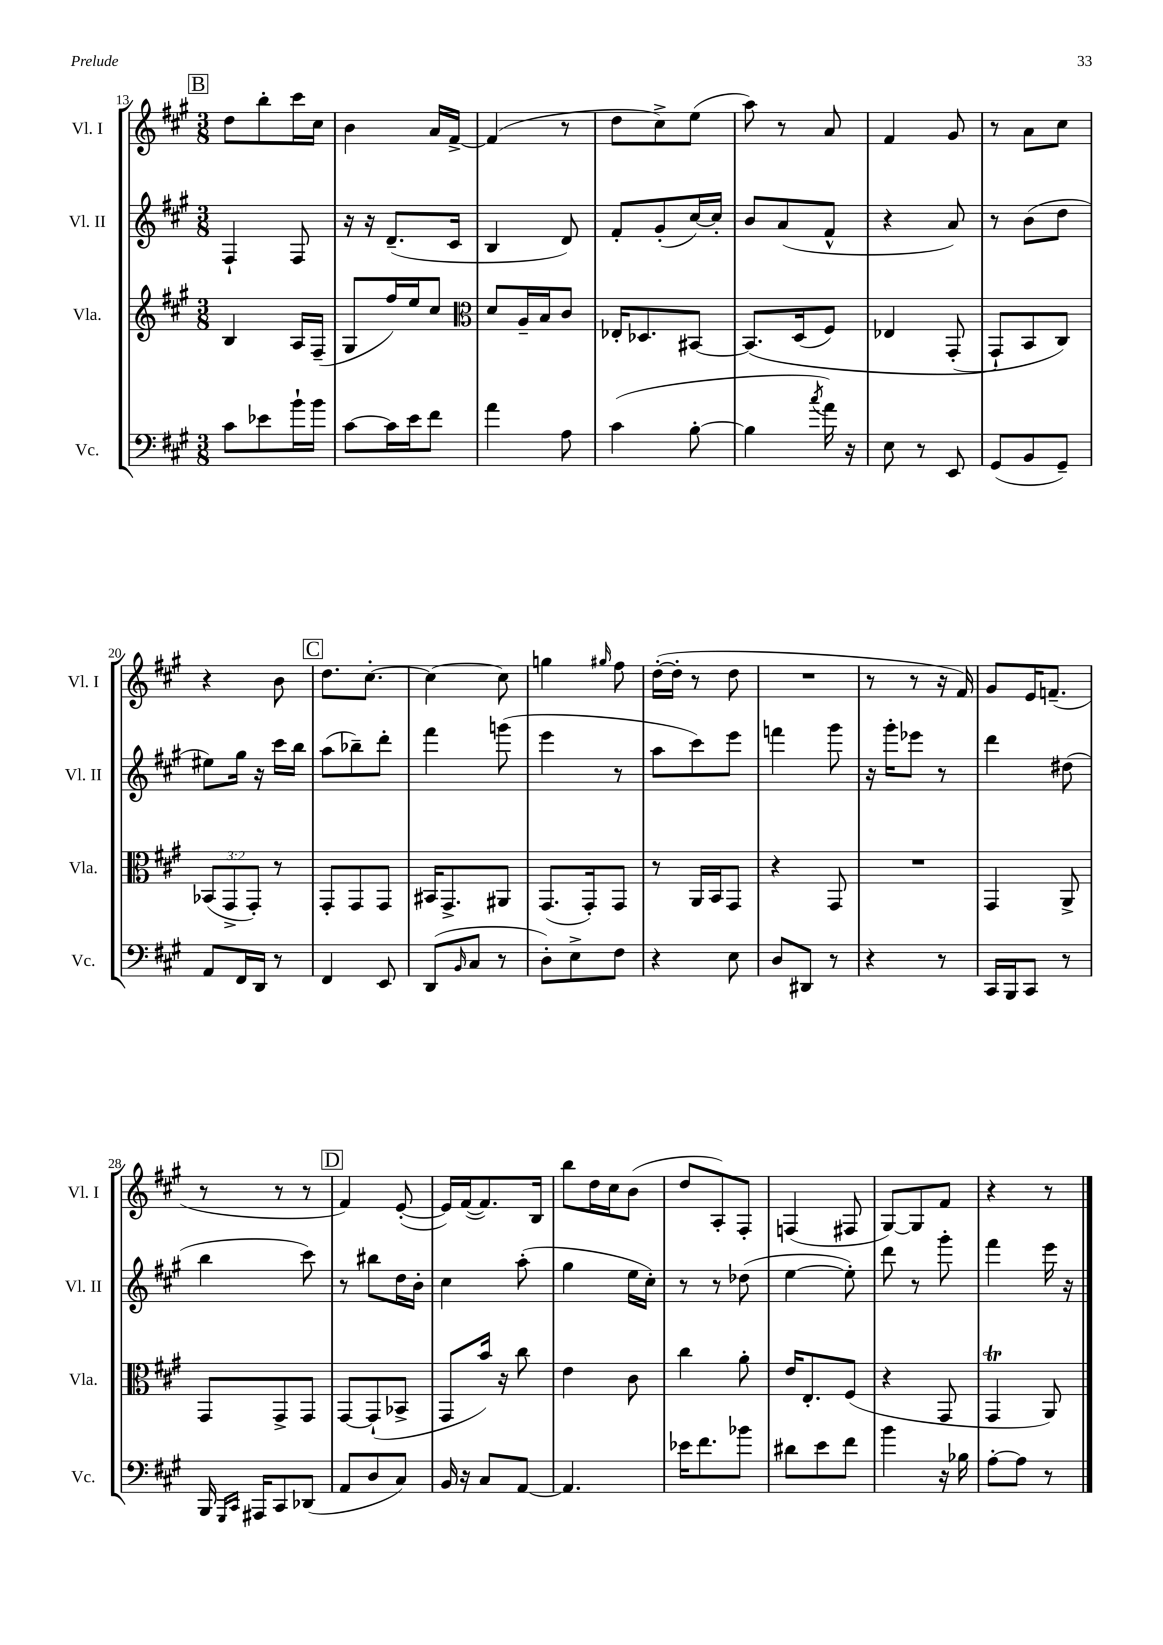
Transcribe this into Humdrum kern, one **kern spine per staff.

**kern	**kern	**kern	**kern
*part4	*part3	*part2	*part1
*staff4	*staff3	*staff2	*staff1
*I"Vc.	*I"Vla.	*I"Vl. II	*I"Vl. I
*I'Vc.	*I'Vla.	*I'Vl. II	*I'Vl. I
*clefF4	*clefG2	*clefG2	*clefG2
*k[f#c#g#]	*k[f#c#g#]	*k[f#c#g#]	*k[f#c#g#]
*M3/8	*M3/8	*M3/8	*M3/8
!!LO:REH:place=s1:t=B
=13	=13	=13	=13
8c#\L	4B/	4F#`/	8dd\L
8e-X\	.	.	8bb'\
16b`\L	16A/LL	8F#/	16ccc#\L
16b\JJ	(16F#~/JJ	.	16cc#\JJ
=14	=14	=14	=14
[8c#\L	8G#/L	16r	4b\
.	.	16r	.
16c#\L]	16ff#/L)	(8.d~/L	.
16e\J	16ee/J	.	.
8f#\J	8cc#/J	.	16a/LL
.	.	16c#/Jk	[16f#^/JJ
=15	=15	=15	=15
*	*clefC3	*	*
4a\	8d/L	4B/	(4f#/]
.	16A~/L	.	.
.	16B/J	.	.
8A\	8c#/J	8d/)	8r
=16	=16	=16	=16
(4c#\	16E-X'/KL	8f#'/L	8dd\L
.	8.D-X/	.	.
.	.	(8g#'/	8cc#^\)
[8B'\	[8BB#X/J	[16cc#/L)	(8ee\J
.	.	16cc#'/JJ]	.
=17	=17	=17	=17
4B\]	(8.BB#/L]	8b/L	8aa\)
.	.	(8a/	8r
.	(16D/k	.	.
8qcc#/	.	.	.
16a\)	8F#/J)	8f#^^/J	8a/
16r	.	.	.
=18	=18	=18	=18
8E\	4E-X/	4r	4f#/
8r	.	.	.
8EE/	(8GG#'/	8a/)	8g#/
=19	=19	=19	=19
(8GG#/L	8GG#`/L)	8r	8r
8BB/	8BB/	(8b\L	8a\L
8GG#~/J)	8C#/J)	8dd\J	8cc#\J
!!LO:LB:g=z
=20	=20	=20	=20
8AA/L	(12BB-X/L	8ee#X\L)	4r
.	12GG#^/	.	.
16FF#/L	.	16gg#\Jk	.
.	12GG#'/J)	.	.
16DD/JJ	.	16r	.
8r	8r	16ccc#\LL	8b\
.	.	16bb\JJ	.
!!LO:REH:place=s1:t=C
=21	=21	=21	=21
4FF#/	8GG#'/L	(8aa\L	8.dd\L
.	8GG#/	8bb-X~\)	.
.	.	.	[8.cc#'\J
8EE/	8GG#/J	8ddd'\J	.
=22	=22	=22	=22
(8DD/L	16BB#X/KL	4fff#\	4cc#\_
.	8.GG#^/	.	.
16qqBB/	.	.	.
8C#/J	.	.	.
8r	8AA#X/J	(8gggn\	8cc#\]
=23	=23	=23	=23
8D'\L)	(8.GG#/L	4eee\	4ggn\
8E^\	.	.	.
.	16GG#'/k)	.	.
.	.	.	16qqgg#X/
8F#\J	8GG#/J	8r	8ff#\
=24	=24	=24	=24
4r	8r	8aa\L	([16dd'\LL
.	.	.	16dd'\JJ]
.	16AA/LL	8ccc#\)	8r
.	16BB/J	.	.
8E\	8GG#/J	8eee\J	8dd\
=25	=25	=25	=25
8D/L	4r	4fffn\	4.r
8DD#X/J	.	.	.
8r	8GG#/	8ggg#\	.
=26	=26	=26	=26
4r	4.r	16r	8r
.	.	16ggg#'\KL	.
.	.	8eee-X\J	8r
8r	.	8r	16r
.	.	.	16f#/)
=27	=27	=27	=27
16CC#/LL	4GG#/	4ddd\	8g#/L
16BBB/J	.	.	.
8CC#/J	.	.	16e/K
.	.	.	(8.fn~/J
8r	8AA^/	(8dd#X\	.
!!LO:LB:g=z
=28	=28	=28	=28
16BBB/	8GG#/L	4bb\	8r
16qqGGG#/LL	.	.	.
16qqCC#/JJ	.	.	.
16AAA#X/KL	.	.	.
8CC#/	8GG#^/	.	8r
(8DD-X/J	8GG#/J	8ccc#\)	8r
!!LO:REH:place=s1:t=D
=29	=29	=29	=29
8AA/L	[8GG#/L	8r	4f#/)
8D/	(8GG#`/]	8bb#X\L	.
8C#/J)	8BB-X^/J	16dd\L	([8e'/
.	.	16b'\JJ	.
=30	=30	=30	=30
16BB/	8GG#/L	4cc#\	16e/LL])
16r	.	.	([16f#/J
8C#/L	16b/Jk)	.	8.f#/])
.	16r	.	.
[8AA/J	8cc#\	(8aa'\	.
.	.	.	16B/Jk
=31	=31	=31	=31
4.AA/]	4e\	4gg#\	8bb\L
.	.	.	16dd\L
.	.	.	16cc#\J
.	8c#\	16ee\LL	(8b\J
.	.	16cc#'\JJ)	.
=32	=32	=32	=32
16e-X\KL	4cc#\	8r	8dd/L
8.f#\	.	.	.
.	.	8r	8A'/)
8b-X\J	8a'\	(8dd-X\	8F#'/J
=33	=33	=33	=33
8d#X\L	16e/KL	[4ee\	(4Fn/
.	8.E'/	.	.
8e\	.	.	.
8f#\J	(8F#/J	8ee'\])	8F#X/
=34	=34	=34	=34
4b\	4r	8ddd\	[8G#/L)
.	.	8r	8G#/]
16r	8GG#/	8ggg#'\	8f#/J
16B-X\	.	.	.
=35	=35	=35	=35
[8A'\L	4GG#t/	4fff#\	4r
8A\J]	.	.	.
8r	8AA/)	16eee\	8r
.	.	16r	.
==	==	==	==
*-	*-	*-	*-
